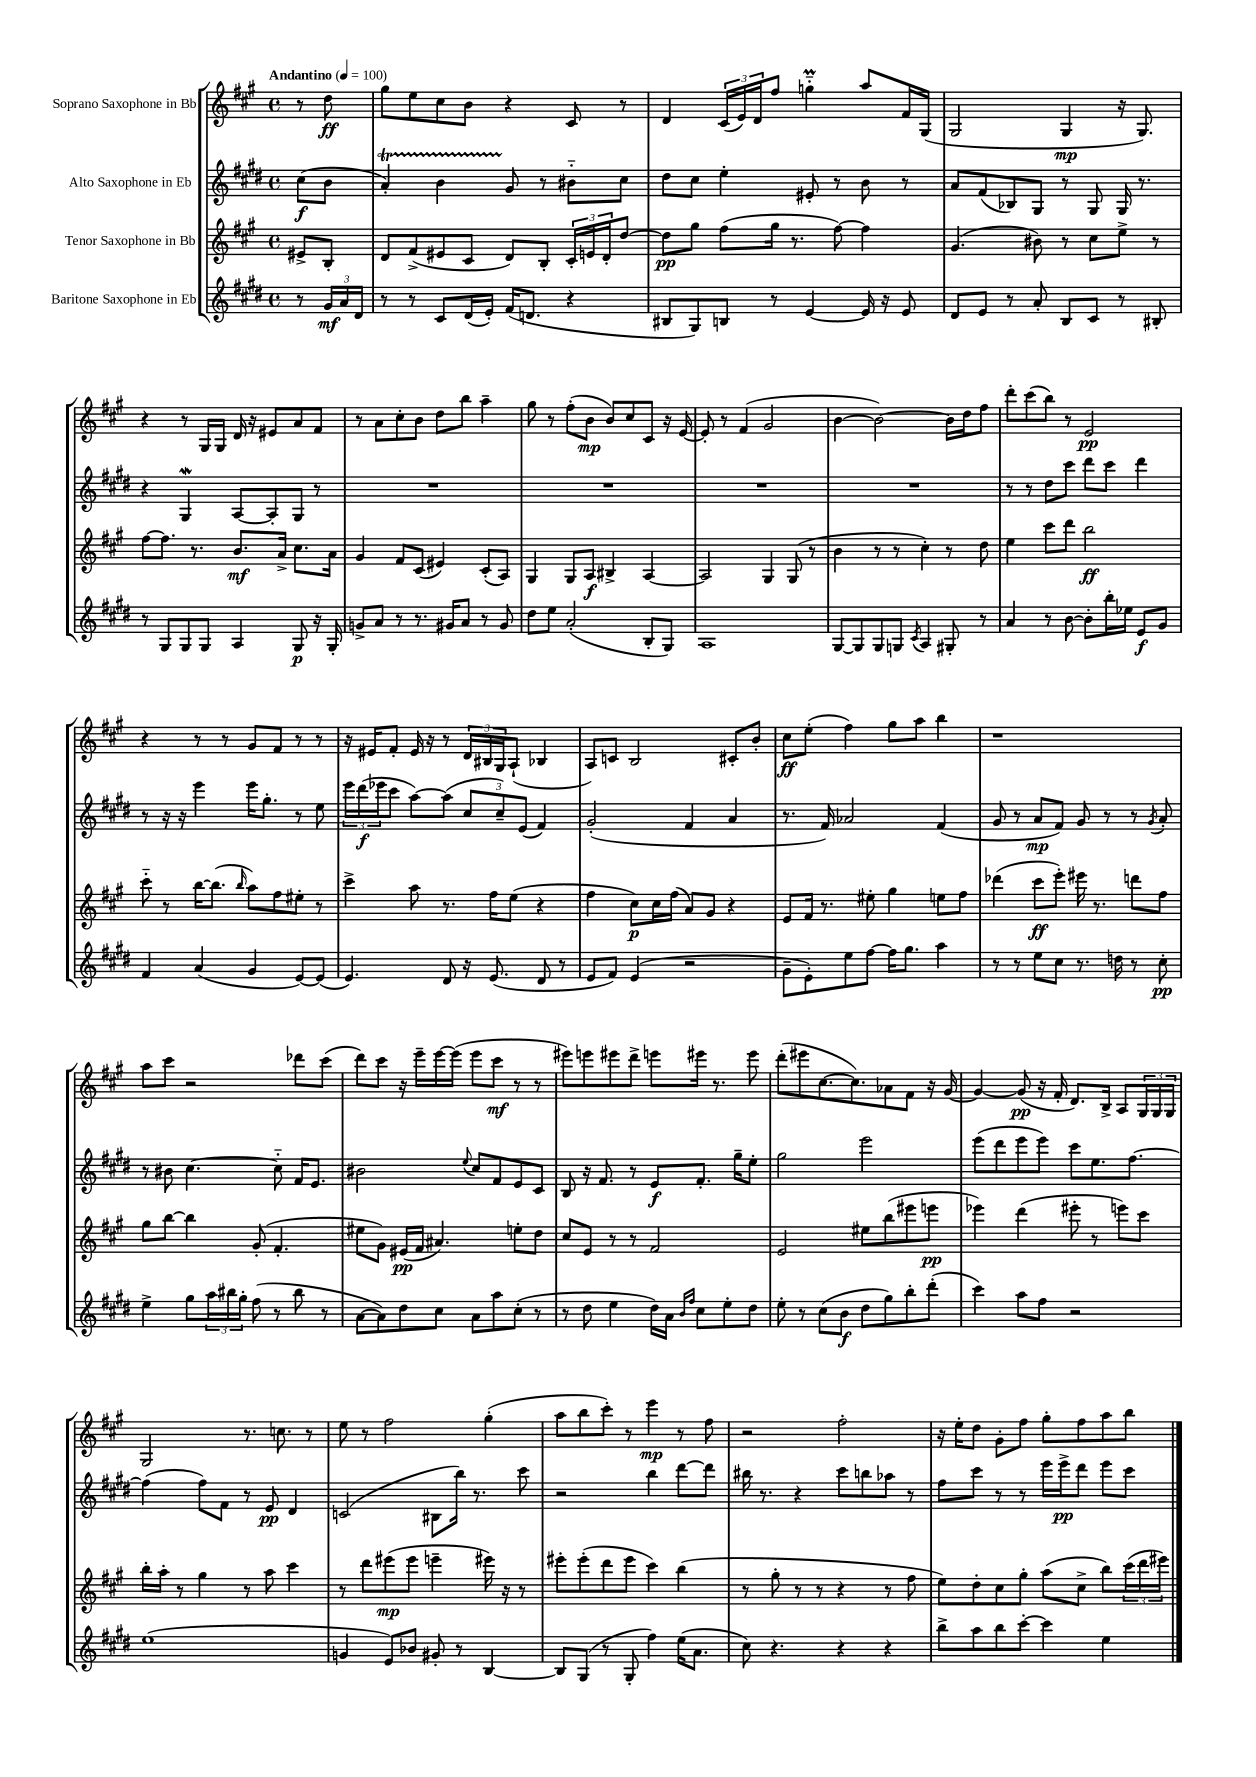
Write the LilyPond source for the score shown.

<<
\new StaffGroup <<
\new Staff = "s0" \with { instrumentName = "Soprano Saxophone in Bb" } {
    \clef treble \key a \major \defaultTimeSignature \time 4/4 \partial 4 \tempo "Andantino" 4 = 100
    r8 d''8\ff |
    gis''8 e''8 cis''8 b'8 r4 cis'8 r8 |
    d'4 \tuplet 3/2 { cis'16( e'16) d'16 } fis''8 g''4-_\prall a''8 fis'16 gis16( |
    gis2 gis4\mp r16 gis8.) |
    r4 r8 gis16 gis16 d'16 r16 eis'8 a'8 fis'8 |
    r8 a'8 cis''8-. b'8 d''8 b''8 a''4-- |
    gis''8 r8 fis''8-.( b'8\mp b'8) cis''8 cis'8 r16 e'16~ |
    e'8-. r8 fis'4( gis'2 |
    b'4~ b'2~) b'16 d''16 fis''8 |
    d'''8-. cis'''8( b''8) r8 e'2\pp |
    r4 r8 r8 gis'8 fis'8 r8 r8 |
    r16 eis'16 fis'8-. eis'16 r16 r8 \tuplet 3/2 { d'16 bis16 gis16 } a8-!( bes4 |
    a8) c'8 b2 cis'8-. b'8-. |
    cis''8\ff e''8-.( fis''4) gis''8 a''8 b''4 |
    r1 |
    a''8 cis'''8 r2 des'''8 cis'''8( |
    d'''8) cis'''8 r16 e'''16-- e'''16~ e'''16( e'''8 cis'''8\mf r8 r8 |
    eis'''8) e'''8 eis'''8 d'''8-> e'''8 eis'''16 r8. eis'''8 |
    d'''8-.( eis'''8 cis''8.~ cis''8.) aes'8 fis'8 r16 gis'16~ |
    gis'4~ gis'8\pp( r16 fis'16-. d'8.) b16-> a8 \tuplet 3/2 { gis16 gis16 gis16 } |
    gis2 r8. c''8. r8 |
    e''8 r8 fis''2 gis''4-.( |
    a''8 b''8 cis'''8-.) r8 e'''4\mp r8 fis''8 |
    r2 fis''2-. |
    r16 e''16-. d''8 gis'8-. fis''8 gis''8-. fis''8 a''8 b''8 \bar "|." |
}
\new Staff = "s1" \with { instrumentName = "Alto Saxophone in Eb" } {
    \clef treble \key e \major \defaultTimeSignature \time 4/4 \partial 4
    cis''8\f( b'8 |
    a'4-.\startTrillSpan) b'4 gis'8\stopTrillSpan r8 bis'8-_ cis''8 |
    dis''8 cis''8 e''4-. eis'8-. r8 b'8 r8 |
    a'8 fis'8( bes8) gis8 r8 gis8 gis16 r8. |
    r4 gis4\mordent a8~ a8-. gis8 r8 |
    R1 |
    R1 |
    R1 |
    R1 |
    r8 r8 dis''8 cis'''8 dis'''8 cis'''8 dis'''4 |
    r8 r16 r16 e'''4 e'''16 gis''8.-. r8 e''8 |
    \tuplet 3/2 { e'''16 dis'''16\f( ees'''16 } cis'''8 a''8~) a''8( \tuplet 3/2 { cis''8 cis''8--) e'8( } fis'4) |
    gis'2-.( fis'4 a'4 |
    r8. fis'16) aes'2 fis'4( |
    gis'8 r8 a'8\mp fis'8) gis'8 r8 r8 \acciaccatura { gis'8 } a'8-. |
    r8 bis'8 cis''4.~ cis''8-_ fis'16 e'8. |
    bis'2 \appoggiatura { e''8 } cis''8 fis'8 e'8 cis'8 |
    b8 r16 fis'8. r8 e'8\f fis'8.-. gis''16-- e''8-. |
    gis''2 e'''2 |
    e'''8( dis'''8 e'''8 e'''8) cis'''8 e''8. fis''8.~ |
    fis''4( fis''8) fis'8 r8 e'8\pp dis'4 |
    c'2( bis8 b''16) r8. cis'''8 |
    r2 b''4 dis'''8~ dis'''8 |
    bis''16 r8. r4 cis'''8 b''8 aes''8 r8 |
    fis''8 cis'''8 r8 r8 e'''16 e'''16->\pp dis'''8 e'''8 cis'''8 \bar "|." |
}
\new Staff = "s2" \with { instrumentName = "Tenor Saxophone in Bb" } {
    \clef treble \key a \major \defaultTimeSignature \time 4/4 \partial 4
    eis'8-> b8-. |
    d'8 fis'8->( eis'8 cis'8 d'8) b8-. \tuplet 3/2 { cis'16-. e'16 d'16-. } d''8~ |
    d''8\pp gis''8 fis''8( gis''16 r8. fis''8~) fis''4 |
    gis'4.( bis'8) r8 cis''8 e''8-> r8 |
    fis''8~ fis''8. r8. b'8.\mf a'16-> cis''8. a'16 |
    gis'4 fis'8 cis'8( eis'4) cis'8-.( a8) |
    gis4 gis8 a8\f bis4-> a4~ |
    a2 gis4 gis8( r8 |
    b'4 r8 r8 cis''4-.) r8 d''8 |
    e''4 cis'''8 d'''8 b''2\ff |
    cis'''8-_ r8 b''16~ b''8.( \grace { b''16 } a''8) fis''8 eis''8-. r8 |
    cis'''4-> a''8 r8. fis''16 e''8( r4 |
    fis''4 cis''8\p) cis''16 fis''16( a'8) gis'8 r4 |
    e'8 fis'16 r8. eis''8-. gis''4 e''8 fis''8 |
    des'''4( cis'''8\ff e'''8-.) eis'''16 r8. d'''8 fis''8 |
    gis''8 b''8~ b''4 gis'8-.( fis'4.-. |
    eis''8 gis'8) eis'16\pp( fis'16 ais'4.) e''8-. d''8 |
    cis''8 e'8 r8 r8 fis'2 |
    e'2 eis''8 b''8( eis'''8 e'''8\pp |
    ees'''4) d'''4( eis'''8-. r8 e'''8) cis'''8 |
    b''16-. a''16-. r8 gis''4 r8 a''8 cis'''4 |
    r8 d'''8 eis'''8\mp( eis'''8 e'''4-- eis'''16) r16 r8 |
    eis'''8-. eis'''8-.( d'''8 eis'''8 cis'''4) b''4( |
    r8 gis''8-. r8 r8 r4 r8 fis''8 |
    e''8) d''8-. cis''8 gis''8-. a''8( cis''8-> b''8) \tuplet 3/2 { cis'''16( d'''16 eis'''16) } \bar "|." |
}
\new Staff = "s3" \with { instrumentName = "Baritone Saxophone in Eb" } {
    \clef treble \key e \major \defaultTimeSignature \time 4/4 \partial 4
    r8 \tuplet 3/2 { gis'16\mf a'16 dis'16 } |
    r8 r8 cis'8 dis'16( e'16-.) fis'16( d'8. r4 |
    bis8 gis8) b8 r8 e'4~ e'16 r16 e'8 |
    dis'8 e'8 r8 a'8-. b8 cis'8 r8 bis8-. |
    r8 gis8 gis8 gis8 a4 gis8\p r16 gis16-. |
    g'8-> a'8 r8 r8. gis'16 a'8 r8 gis'8 |
    dis''8 e''8 a'2-.( b8-. gis8) |
    a1 |
    gis8~ gis8 gis8 g8 \acciaccatura { cis'8 } a4 gis8-. r8 |
    a'4 r8 b'8~ b'8-. b''16-. ees''16 e'8\f gis'8 |
    fis'4 a'4( gis'4 e'8~) e'8( |
    e'4.) dis'8 r16 e'8.( dis'8 r8 |
    e'8 fis'8) e'4( r2 |
    gis'8-- e'8-.) e''8 fis''8~ fis''16 gis''8. a''4 |
    r8 r8 e''8 cis''8 r8. d''16 r8 cis''8-.\pp |
    e''4-> gis''8 \tuplet 3/2 { a''16 bis''16 gis''16-. } fis''8( r8 bis''8 r8 |
    a'8~ a'8) dis''8 cis''8 a'8 a''8 cis''8-.( r8 |
    r8 dis''8 e''4 dis''16) a'16 \grace { b'16 fis''16 } cis''8 e''8-. dis''8 |
    e''8-. r8 cis''8( b'8\f dis''8 gis''8) b''8-. dis'''8-.( |
    cis'''4) a''8 fis''8 r2 |
    e''1( |
    g'4 e'8) bes'8 gis'8-. r8 b4~ |
    b8 gis8( r8 gis8-. fis''4) e''16( a'8. |
    cis''8) r4. r4 r4 |
    b''8-> a''8 b''8 cis'''8~-. cis'''4 e''4 \bar "|." |
}
>>
>>
\layout { \context { \Score \remove "Bar_number_engraver" } }
